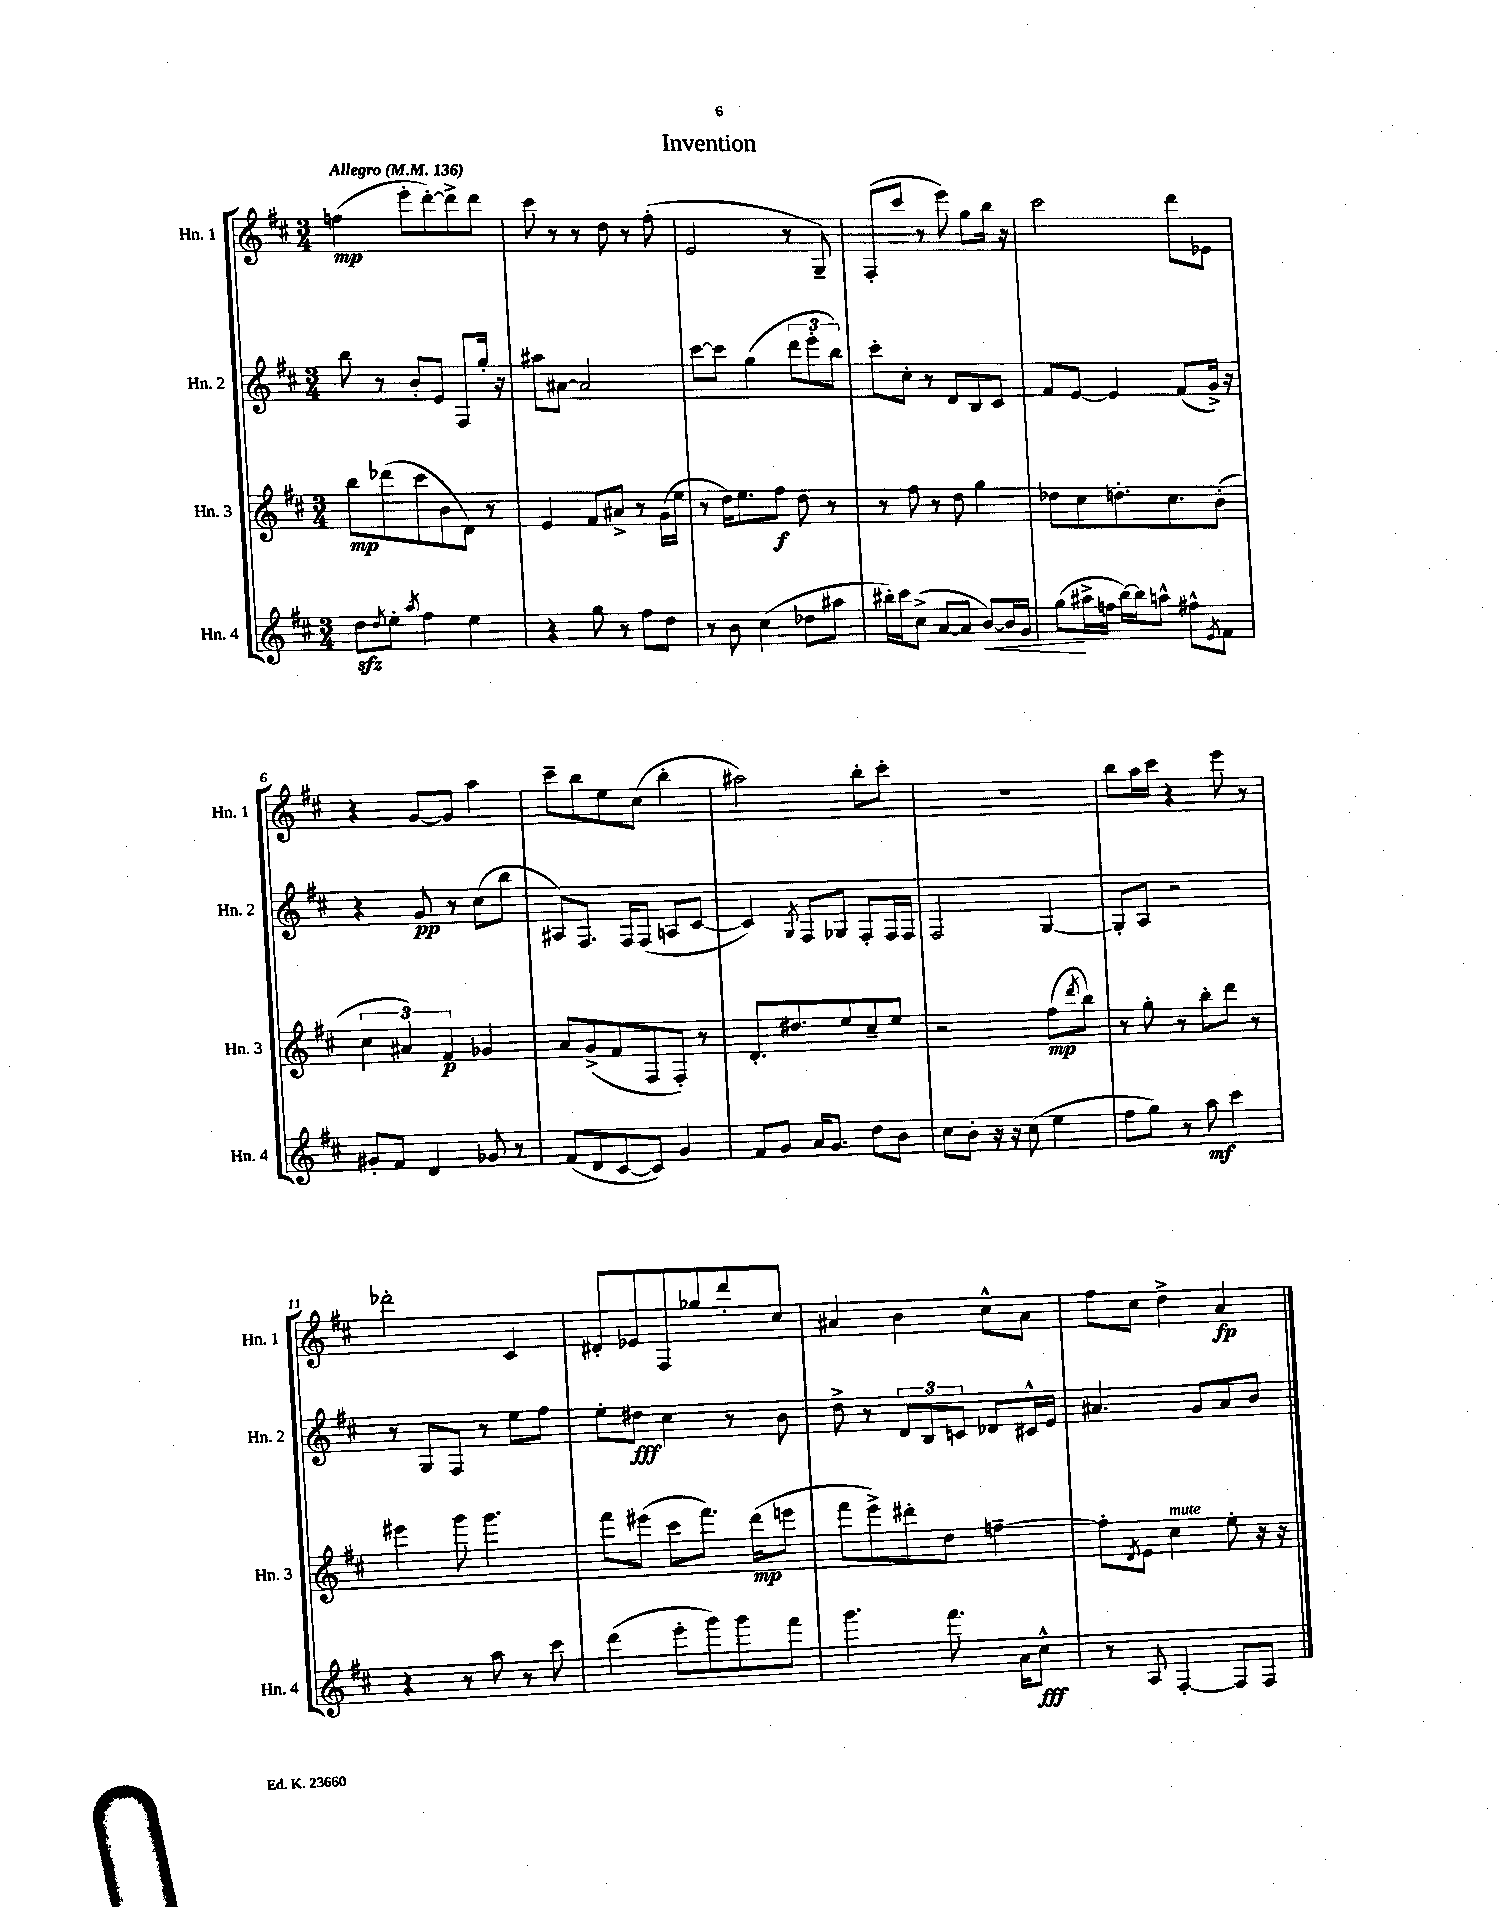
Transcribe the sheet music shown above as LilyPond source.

\header { title = "Invention" }
<<
\new StaffGroup <<
\new Staff = "s0" \with { instrumentName = "Hn. 1" shortInstrumentName = "Hn. 1" } {
    \clef treble \key d \major \numericTimeSignature \time 3/4 \tempo "Allegro" 4 = 136
    f''4\mp( e'''8-. d'''8~-.) d'''8-> d'''8 |
    cis'''8 r8 r8 d''8 r8 fis''8-.( |
    e'2 r8 g8--) |
    fis8-.( cis'''8 r8 e'''8) g''8 b''16 r16 |
    cis'''2 d'''8 ees'8 |
    r4 g'8~ g'8 a''4 |
    cis'''8-- b''8 e''8 cis''8( b''4-. |
    ais''2) b''8-. cis'''8-. |
    R2. |
    b''8 a''16 cis'''16 r4 e'''8 r8 |
    des'''2-. cis'4 |
    dis'8-. ees'8 fis8 ges''8 d'''8-. cis''8 |
    ais'4 b'4 cis''8-^ ais'8 |
    fis''8 cis''8 d''4-> a'4\fp \bar "|." |
}
\new Staff = "s1" \with { instrumentName = "Hn. 2" shortInstrumentName = "Hn. 2" } {
    \clef treble \key d \major \numericTimeSignature \time 3/4
    b''8 r8 b'8-. e'8 fis8 g''16-. r16 |
    ais''8 ais'8~ ais'2 |
    cis'''8~ cis'''8 g''4( \tuplet 3/2 { d'''8 e'''8-. b''8) } |
    cis'''8-. cis''8-. r8 d'8 b8 cis'8 |
    fis'8 e'8~ e'4 fis'8( g'16->) r16 |
    r4 g'8\pp r8 cis''8( b''8 |
    ais8) fis8. fis16 fis8( a8 cis'8~ |
    cis'4) \acciaccatura { g8 } fis8 ges8 fis8-. fis16 fis16 |
    fis2 g4~ |
    g8-. a8 r2 |
    r8 g8 fis8 r8 e''8 fis''8 |
    e''8-. dis''8\fff cis''4 r8 b'8 |
    d''8-> r8 \tuplet 3/2 { d'8 b8 c'8 } des'8 cis'16-^ e'16 |
    ais'4. g'8 ais'8 b'8 \bar "|." |
}
\new Staff = "s2" \with { instrumentName = "Hn. 3" shortInstrumentName = "Hn. 3" } {
    \clef treble \key d \major \numericTimeSignature \time 3/4
    b''8\mp des'''8( cis'''8 b'8 d'8) r8 |
    e'4 fis'8 ais'8-> r8 g'16( e''16 |
    r8 d''16) e''8. fis''8\f d''8 r8 |
    r8 fis''8 r8 d''8 g''4 |
    des''8 cis''8 d''8.-. cis''8. b'8-.( |
    \tuplet 3/2 { cis''4 ais'4) fis'4\p } ges'4 |
    a'8 g'8->( fis'8 fis8 fis8-.) r8 |
    d'8.-. dis''8. e''8 cis''8-- e''8 |
    r2 fis''8\mp( \acciaccatura { d'''8 } b''8) |
    r8 g''8-. r8 b''8-. d'''8 r8 |
    eis'''4 g'''8 g'''4. |
    fis'''8 eis'''8( cis'''8 fis'''8.) d'''16\mp( e'''8 |
    fis'''8 e'''8->) dis'''8-. d''8 f''4~-- |
    f''8-. \acciaccatura { d'8 } e'8 cis''4^\markup { \italic "mute" } e''8-. r16 r16 \bar "|." |
}
\new Staff = "s3" \with { instrumentName = "Hn. 4" shortInstrumentName = "Hn. 4" } {
    \clef treble \key d \major \numericTimeSignature \time 3/4
    d''8\sfz \acciaccatura { d''8 } e''8-. \acciaccatura { a''8 } fis''4 e''4 |
    r4 g''8 r8 fis''8 d''8 |
    r8 b'8 cis''4( des''8 ais''8 |
    bis''16-.) cis'''16 cis''8->( a'8~ a'8 b'8~\<) b'16 g'16 |
    g''8\!( ais''16-> f''16 b''16~) b''16 a''8-^ fis''8-^ \acciaccatura { e'8 } fis'8 |
    gis'8-. fis'8 d'4 ges'8 r8 |
    fis'8( d'8 cis'8~ cis'8) g'4 |
    fis'8 g'8 a'16 g'8. d''8 b'8 |
    cis''8 b'8-. r16 r16 cis''8( e''4 |
    fis''8 g''8) r8 a''8\mf cis'''4 |
    r4 r8 a''8 r8 cis'''8 |
    d'''4( e'''8-. g'''8) g'''8 fis'''8 |
    g'''4. fis'''8. a'16 cis''8-^\fff |
    r8 a8 fis4~-. fis8 fis8 \bar "|." |
}
>>
>>
